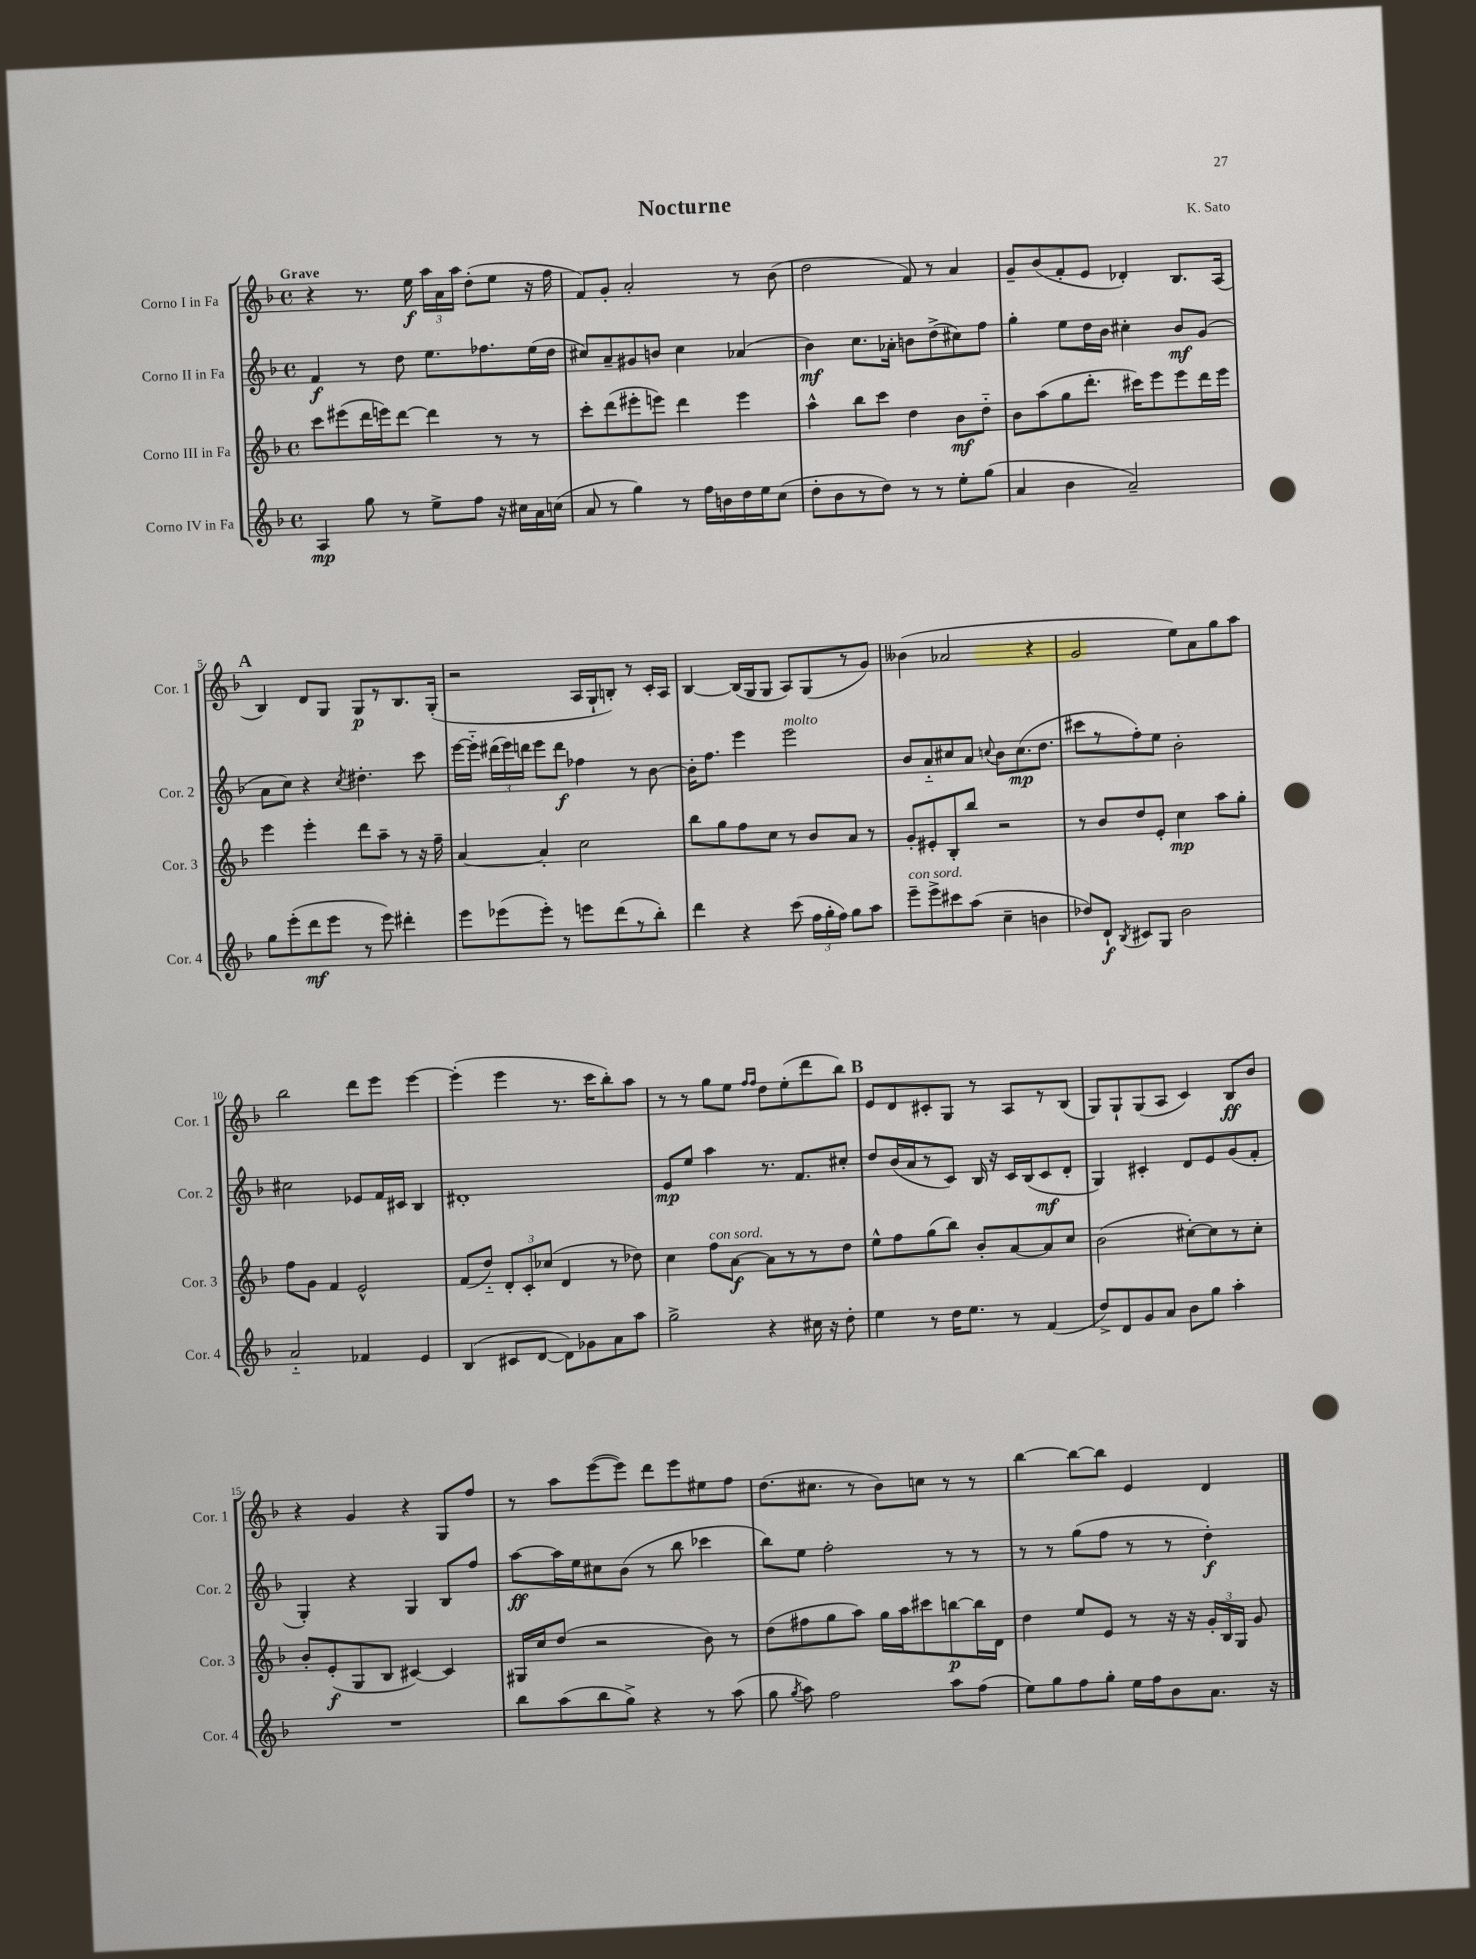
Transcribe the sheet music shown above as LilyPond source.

\header { title = "Nocturne" composer = "K. Sato" }
<<
\new StaffGroup <<
\new Staff = "s0" \with { instrumentName = "Corno I in Fa" shortInstrumentName = "Cor. 1" } {
    \clef treble \key f \major \defaultTimeSignature \time 4/4 \tempo "Grave"
    \autoBeamOff r4 r8. e''16\f \tuplet 3/2 { a''16[ a'16 a''16] } d''8[-.( e''8] r16 f''16 |
    f'8[) g'8]-. a'2-. r8 bes'8( |
    d''2 f'8) r8 a'4 |
    g'8[-- bes'8( f'8-. e'8] des'4-.) bes8.[ a16]( |
    \mark \markup { \bold "A" } bes4) d'8[ g8] g8[\p r8 bes8. g16]-.( |
    r2 a16[ g16-! b8]-.) r8 c'16[-. a16] |
    bes4~ bes16[( g16 g8] a8[) g8( r8 g'8]) |
    beses'4( aes'2 r4 |
    g'2 e''8[) a'8 g''8 a''8] |
    bes''2 d'''8[ e'''8] e'''4~ |
    e'''4-.( e'''4 r8. c'''16[ bes''8-.) a''8] |
    r8 r8 g''8[ e''8] \grace { f''16[ f''16] } d''8[ e''8-.( d'''8 bes''8]) |
    \mark \markup { \bold "B" } e'8[ d'8 cis'8-. g8] r8 a8[ r8 bes8]( |
    g8[) g8-! g8( a8] c'4) bes8[\ff bes'8] |
    r4 g'4 r4 g8[ f''8] |
    r8 a''8[ e'''8~( e'''8]) d'''8[ e'''8 eis''8 f''8] |
    d''8.[( cis''8.] r8 bes'8[) c''8] r8 r8 |
    bes''4~ bes''8[~ bes''8] e'4 d'4 \bar "|." |
}
\new Staff = "s1" \with { instrumentName = "Corno II in Fa" shortInstrumentName = "Cor. 2" } {
    \clef treble \key f \major \defaultTimeSignature \time 4/4
    \autoBeamOff f'4\f r8 d''8 e''8.[ fes''8. e''16( d''16] |
    cis''8[) a'8-- gis'8 b'8] cis''4 aes'4( |
    bes'4\mf) c''8.[ aes'16]-. b'8[ d''8->( cis''8) f''8] |
    g''4-. e''8[ d''16 bes'16] cis''4-. bes'8[\mf g'8]( |
    \mark \markup { \bold "A" } a'8[ c''8]) r4 \acciaccatura { c''8 } dis''4.-. c'''8 |
    e'''16[~ e'''16]-_ \tuplet 3/2 { dis'''16[( e'''16) d'''16] } e'''8[ d'''8]\f fes''4 r8 bes'8~ |
    bes'16[-. f''8.] e'''4 e'''2^\markup { \italic "molto" } |
    bes'8[ a'8-_ cis''8 a'8] \appoggiatura { c''8 } bes'8[ c''8.\mp( d''8.] |
    cis'''8[ r8 f''8-.) e''8] bes'2-. |
    cis''2 ees'8[ f'16 cis'16] bes4 |
    dis'1-. |
    e'8[\mp e''8] a''4 r8. f'8.[ cis''8]-. |
    \mark \markup { \bold "B" } d''8[ bes'16( a'16 r8 c'8]) bes16 r16 c'16[ bes16( c'8\mf d'8]-. |
    g4) cis'4-. d'8[ e'8 g'8( f'8]-. |
    g4-.) r4 g4 bes8[ f''8] |
    a''8[~\ff a''16 e''16 cis''8 bes'8]( r8 bes''8 ces'''4 |
    bes''8[) e''8] f''2-. r8 r8 |
    r8 r8 g''8[( f''8] r8 r8 d''4-.\f) \bar "|." |
}
\new Staff = "s2" \with { instrumentName = "Corno III in Fa" shortInstrumentName = "Cor. 3" } {
    \clef treble \key f \major \defaultTimeSignature \time 4/4
    \autoBeamOff c'''8[ eis'''8( d'''16 e'''16) d'''8]~ d'''4 r8 r8 |
    c'''8[-. d'''8( eis'''8-. e'''8]) d'''4 e'''4 |
    a''4-^ bes''8[ c'''8] d''4 bes'8[\mf d''8]-_ |
    bes'8[ a''8( g''8 d'''8.]-. cis'''16[) e'''8 e'''8 d'''16 e'''16] |
    \mark \markup { \bold "A" } e'''4 e'''4-. d'''8[ a''8]-- r8 r16 f''16-- |
    a'4~ a'4-. c''2 |
    bes''8[ g''8 f''8 c''8] r8 bes'8[ a'8] r8 |
    g'8[-. eis'8-. bes8-. bes''8] r2 |
    r8 bes'8[ d''8 e'8]-. c''4\mp a''8[ g''8]-. |
    f''8[ g'8] f'4 e'2-^ |
    f'8[( d''8]-_) \tuplet 3/2 { d'8[-. c'8-. ces''8]( } d'4 r8 des''8) |
    c''4 f''8[^\markup { \italic "con sord." } a'8]~\f a'8[ r8 r8 d''8] |
    \mark \markup { \bold "B" } e''8[-^ f''8 g''8( bes''8]) bes'8[-. a'8~ a'8 c''8] |
    bes'2( cis''8[~-.) cis''8 r8 cis''8]-. |
    bes'8[-. e'8-.\f( g8 bes8] cis'4~) cis'4 |
    gis16[ c''16 d''8]( r2 bes'8) r8 |
    d''8[( fis''8 g''8 a''8]) g''16[ a''16 cis'''8 b''8~\p b''16 d'16] |
    d''4 e''8[ e'8] r8 r16 r16 \tuplet 3/2 { g'16[-. bes16 g16] } g'8 \bar "|." |
}
\new Staff = "s3" \with { instrumentName = "Corno IV in Fa" shortInstrumentName = "Cor. 4" } {
    \clef treble \key f \major \defaultTimeSignature \time 4/4
    \autoBeamOff a4\mp g''8 r8 e''8[-> f''8] r16 cis''16[ a'16 c''16]( |
    a'8 r8 g''4) r8 f''16[ b'16 d''16 e''16 c''8]( |
    d''8[-. bes'8 r8 d''8]) r8 r8 e''8[-. g''8]( |
    a'4 bes'4 a'2--) |
    \mark \markup { \bold "A" } g''8[ e'''8-.( d'''8\mf e'''8] r8 e'''8) dis'''4-. |
    e'''8[ ees'''8( ees'''8]-.) r8 e'''8[ d'''8( r8 bes''8]-.) |
    d'''4 r4 c'''8( \tuplet 3/2 { f''16[ g''16-. f''16]) } g''8[ a''8] |
    e'''8[--^\markup { \italic "con sord." } e'''8-> cis'''8 a''8]( c''4-- b'4 |
    des''8[) d'8]-!\f \acciaccatura { bes8 } cis'8[ g8] bes'2 |
    a'2-_ fes'4 e'4 |
    bes4( cis'8[ d'8]~ d'8[) ges'8 a'8 a''8] |
    g''2-> r4 cis''16 r16 d''8-. |
    \mark \markup { \bold "B" } e''4 r8 d''16[ e''8.] r8 f'4( |
    d''8[->) d'8 g'8 a'8] bes'8[ g''8] a''4-. |
    R1 |
    bes''8[ a''8( bes''8 g''8]->) r4 r8 a''8( |
    g''8 \acciaccatura { g''8 } a''8) f''2 a''8[ f''8]( |
    e''8[) g''8 f''8 g''8]-. e''16[ f''16 bes'8 a'8.] r16 \bar "|." |
}
>>
>>
